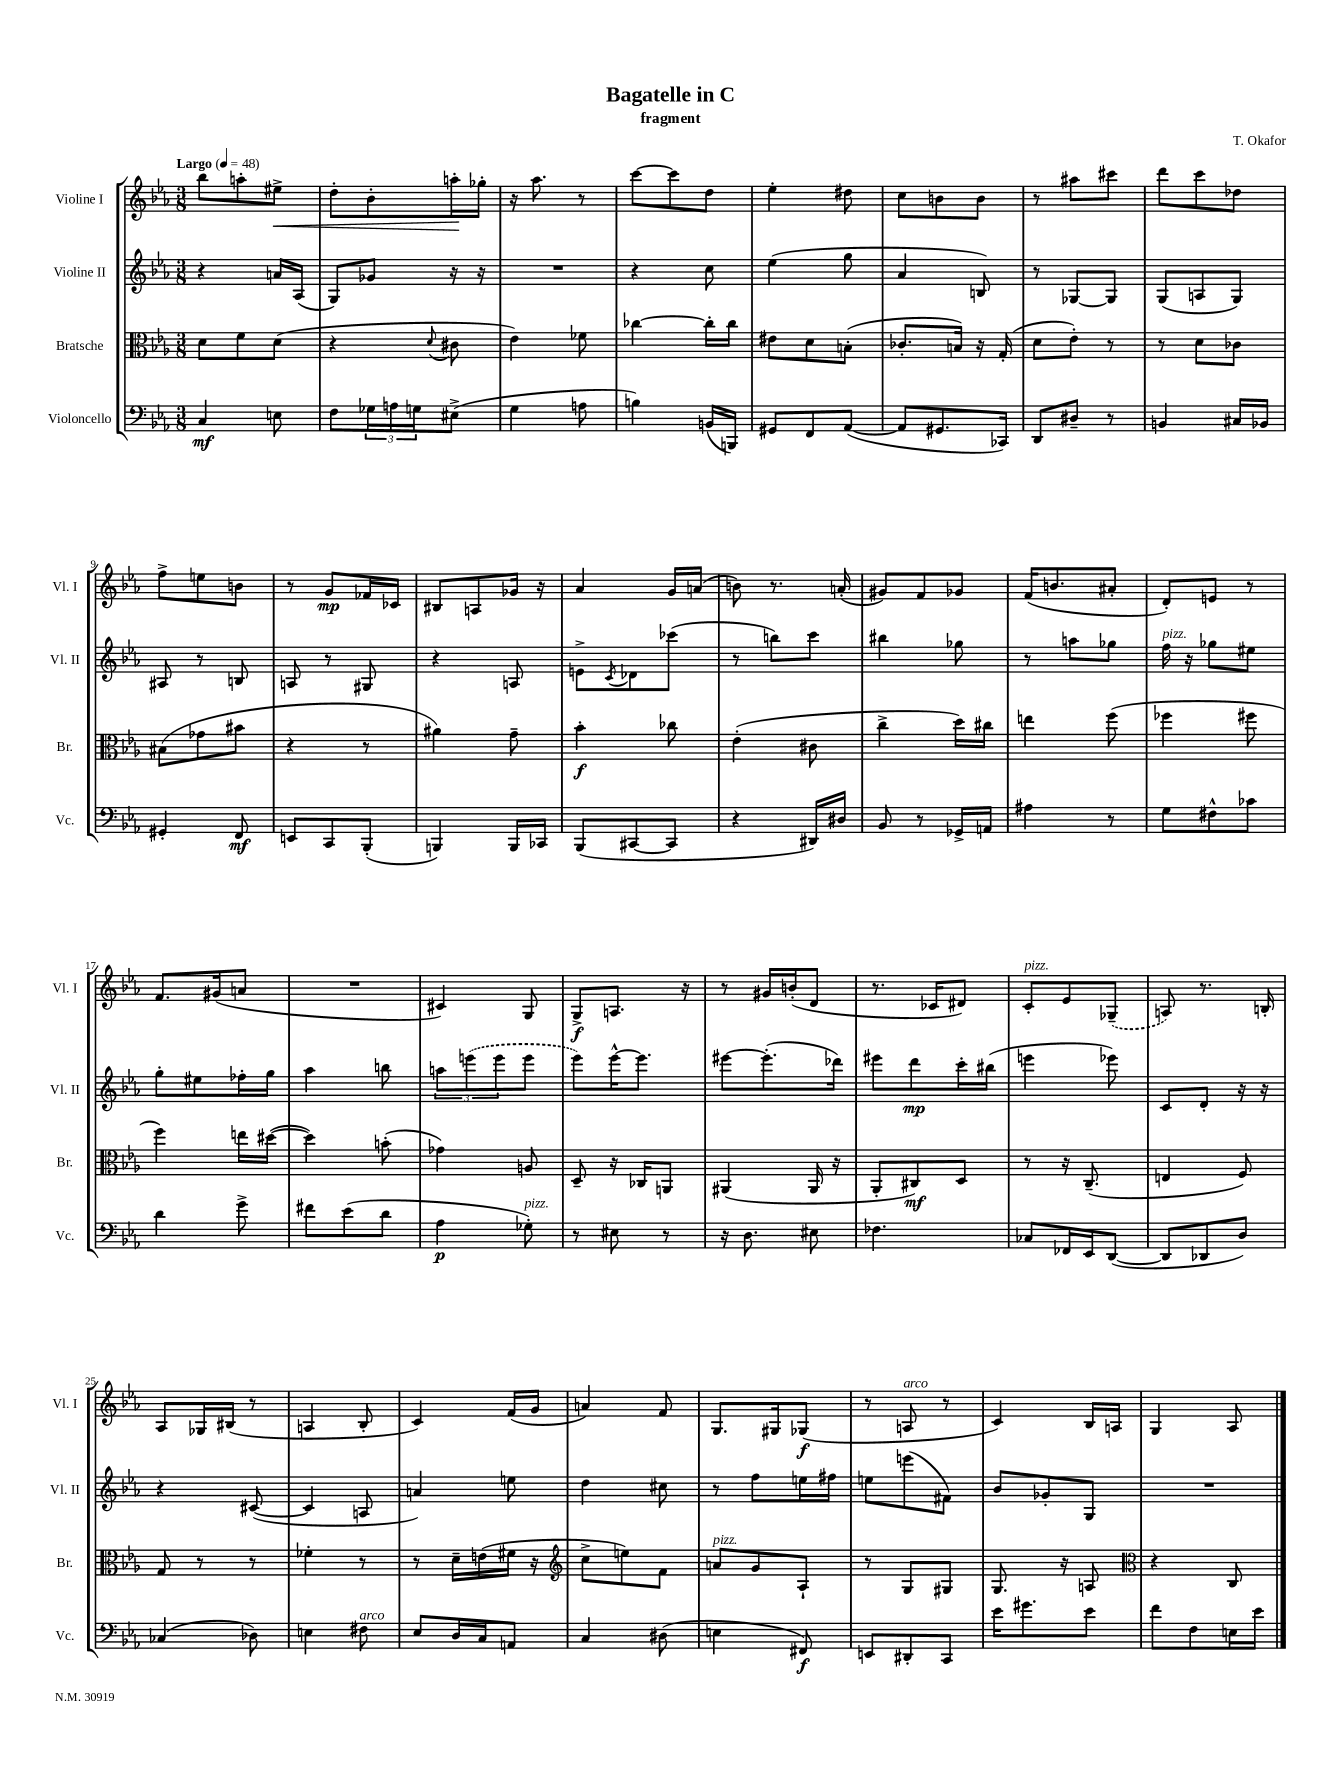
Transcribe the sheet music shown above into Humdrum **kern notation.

**kern	**kern	**kern	**kern
*staff4	*staff3	*staff2	*staff1
*clefF4	*clefC3	*clefG2	*clefG2
*k[b-e-a-]	*k[b-e-a-]	*k[b-e-a-]	*k[b-e-a-]
*M3/8	*M3/8	*M3/8	*M3/8
*MM48	*MM48	*MM48	*MM48
4C/	8d\L	4r	8bb-\L
.	8f\	.	8aa'\
8E\	(8d\J	16a/LL	8ee#^\J
.	.	(16A-/JJ	.
=	=	=	=
8F\L	4r	8G/L)	8dd'\L
24G-\L	.	8g-/J	8b-'\
24A\	.	.	.
24G\J	.	.	.
.	8qqd/	.	.
(8E#^\J	8c#\	16r	16aa'\L
.	.	16r	16gg-'\JJ
=	=	=	=
4G\	4e-\)	4.r	16r
.	.	.	8.aa-\
8A\	8f-\	.	8r
=	=	=	=
4B\)	[4cc-\	4r	[8ccc\L
.	.	.	8ccc\]
(16BB/LL	16cc-'\]LL	8cc\	8dd\J
16BBB/JJ)	16cc-\JJ	.	.
=	=	=	=
8GG#/L	8e#\L	(4ee-\	4ee-'\
8FF/	8d\	.	.
([8AA-/J	(8B'\J	8gg\	8dd#\
=	=	=	=
8AA-/]L	8.c-'/L	4a-/	8cc\L
8.GG#/	.	.	8b\
.	16B/Jk)	.	.
.	16r	8B/)	8b\J
16CC-/Jk)	(16G'/	.	.
=	=	=	=
8DD/L	8d\L	8r	8r
8D#~/J	8e-'\J)	[8G-/L	8aa#\L
8r	8r	8G-/]J	8ccc#\J
=	=	=	=
4BB/	8r	(8G/L	8ddd\L
.	8d\L	8A/	8ccc\
16C#/LL	8c-\J	8G/J)	8dd-\J
16BB-/JJ	.	.	.
=	=	=	=
4GG#'/	(8B#\L	8A#/	8ff^\L
.	8g-\	8r	8ee\
8FF/	8b#\J	8B/	8b\J
=	=	=	=
8EE/L	4r	8A/	8r
8CC/	.	8r	8g/L
(8BBB-'/J	8r	8G#/	16f-/L
.	.	.	16c-/JJ
=	=	=	=
4BBB/)	4a#\)	4r	8B#/L
.	.	.	8A/
16BBB/LL	8g~\	8A/	16g-/Jk
16CC-/JJ	.	.	16r
=	=	=	=
(8BBB-/L	4b-'\	8e^\L	4a-/
.	.	8qc/	.
[8CC#/	.	8d-\	.
8CC#/]J	8cc-\	(8ccc-\J	16g/LL
.	.	.	(16a/JJ
=	=	=	=
4r	(4e-'\	8r	8b\)
.	.	8bb\L)	8.r
16DD#/LL)	8c#\	8ccc\J	.
16D#/JJ	.	.	(16a'/
=	=	=	=
8BB-/	4cc^\	4bb#\	8g#/L)
8r	.	.	8f/
16GG-^/LL	16dd\LL)	8gg-\	8g-/J
16AA/JJ	16cc#\JJ	.	.
=	=	=	=
4A#\	4ee\	8r	(16f/LK
.	.	.	8.b/
.	.	8aa\L	.
8r	(8ff\	8gg-\J	8a#'/J
=	=	=	=
8G\L	4ff-\	16ff\	8d'/L)
.	.	16r	.
8F#^^\	.	8gg-\L	8e/J
8c-\J	8ff#\	8ee#\J	8r
=	=	=	=
4d\	4ff\)	8gg'\L	8.f/L
.	.	8ee#\	.
.	.	.	(16g#/k
8g^\	16ee\LL	16ff-'\L	8a/J
.	([16dd#\JJ	16gg\JJ	.
=	=	=	=
8f#\L	4dd#\])	4aa-\	4.r
(8e-\	.	.	.
8d\J	(8b'\	8bb\	.
=	=	=	=
4A-\	4g-\)	12aa\L	4c#/)
.	.	(12eee\	.
.	.	12eee\	.
8G-'\)	8A/	8eee\J	8G/
=	=	=	=
8r	8D~/	8eee-\L)	8G^/L
8E#\	16r	[16eee-^^\K	8.A/J
.	16C-/LK	8.eee-\]J	.
8r	8AA/J	.	.
.	.	.	16r
=	=	=	=
16r	(4AA#/	[8eee#\L	8r
8.D\	.	.	.
.	.	(8.eee#'\]	16g#/LL
.	.	.	(16b'/J
8E#\	16AA#/	.	8d/J
.	16r	16ddd-\Jk)	.
=	=	=	=
4.F-\	8AA-'/L	8eee#\L	8.r
.	8C#/)	8ddd\	.
.	.	.	16c-/LK
.	8D/J	16ccc'\L	8d#/J)
.	.	(16bb#\JJ	.
=	=	=	=
8C-/L	8r	4eee\	8c'/L
16FF-/L	16r	.	8e-/
16EE-/J	(8.C~/	.	.
([8DD/J	.	8eee-\)	(8G-~/J
=	=	=	=
8DD/]L	4E/	8c/L	8A/)
8DD-/	.	8d'/J	8.r
8D/J)	8F/)	16r	.
.	.	16r	16B'/
=	=	=	=
(4C-/	8G/	4r	8A-/L
.	8r	.	16G-/L
.	.	.	(16B#/JJ
8D-\)	8r	([8c#/	8r
=	=	=	=
4E\	4f-'\	4c#/]	4A/
8F#\	8r	8A/	8B-'/
=	=	=	=
8E-/L	8r	4a/)	4c/)
16D/L	16d~\LL	.	.
16C/J	(16e\	.	.
8AA/J	16f#\JJ	8ee\	(16f/LL
.	16r	.	16g/JJ
=	=	=	=
*	*clefG2	*	*
4C/	8cc^\L	4dd\	4a/)
.	8ee\)	.	.
(8D#\	8f\J	8cc#\	8f/
=	=	=	=
4E\	8a/L	8r	8.G/L
.	8g/	8ff\L	.
.	.	.	16G#/k
8FF#/)	8A-`/J	16ee\L	(8G-/J
.	.	16ff#\JJ	.
=	=	=	=
8EE/L	8r	8ee\L	8r
8DD#'/	8G/L	(8eee\	8A/
8CC/J	8G#/J	8f#\J)	8r
=	=	=	=
16e-\LK	8.G/	8b-/L	4c/)
8.g#\	.	.	.
.	.	8g-'/	.
.	16r	.	.
8e-\J	8A/	8G/J	16B-/LL
.	.	.	16A/JJ
=	=	=	=
*	*clefC3	*	*
8f\L	4r	4.r	4G/
8F\	.	.	.
16E\L	8C/	.	8A-/
16e-\JJ	.	.	.
==	==	==	==
*-	*-	*-	*-
